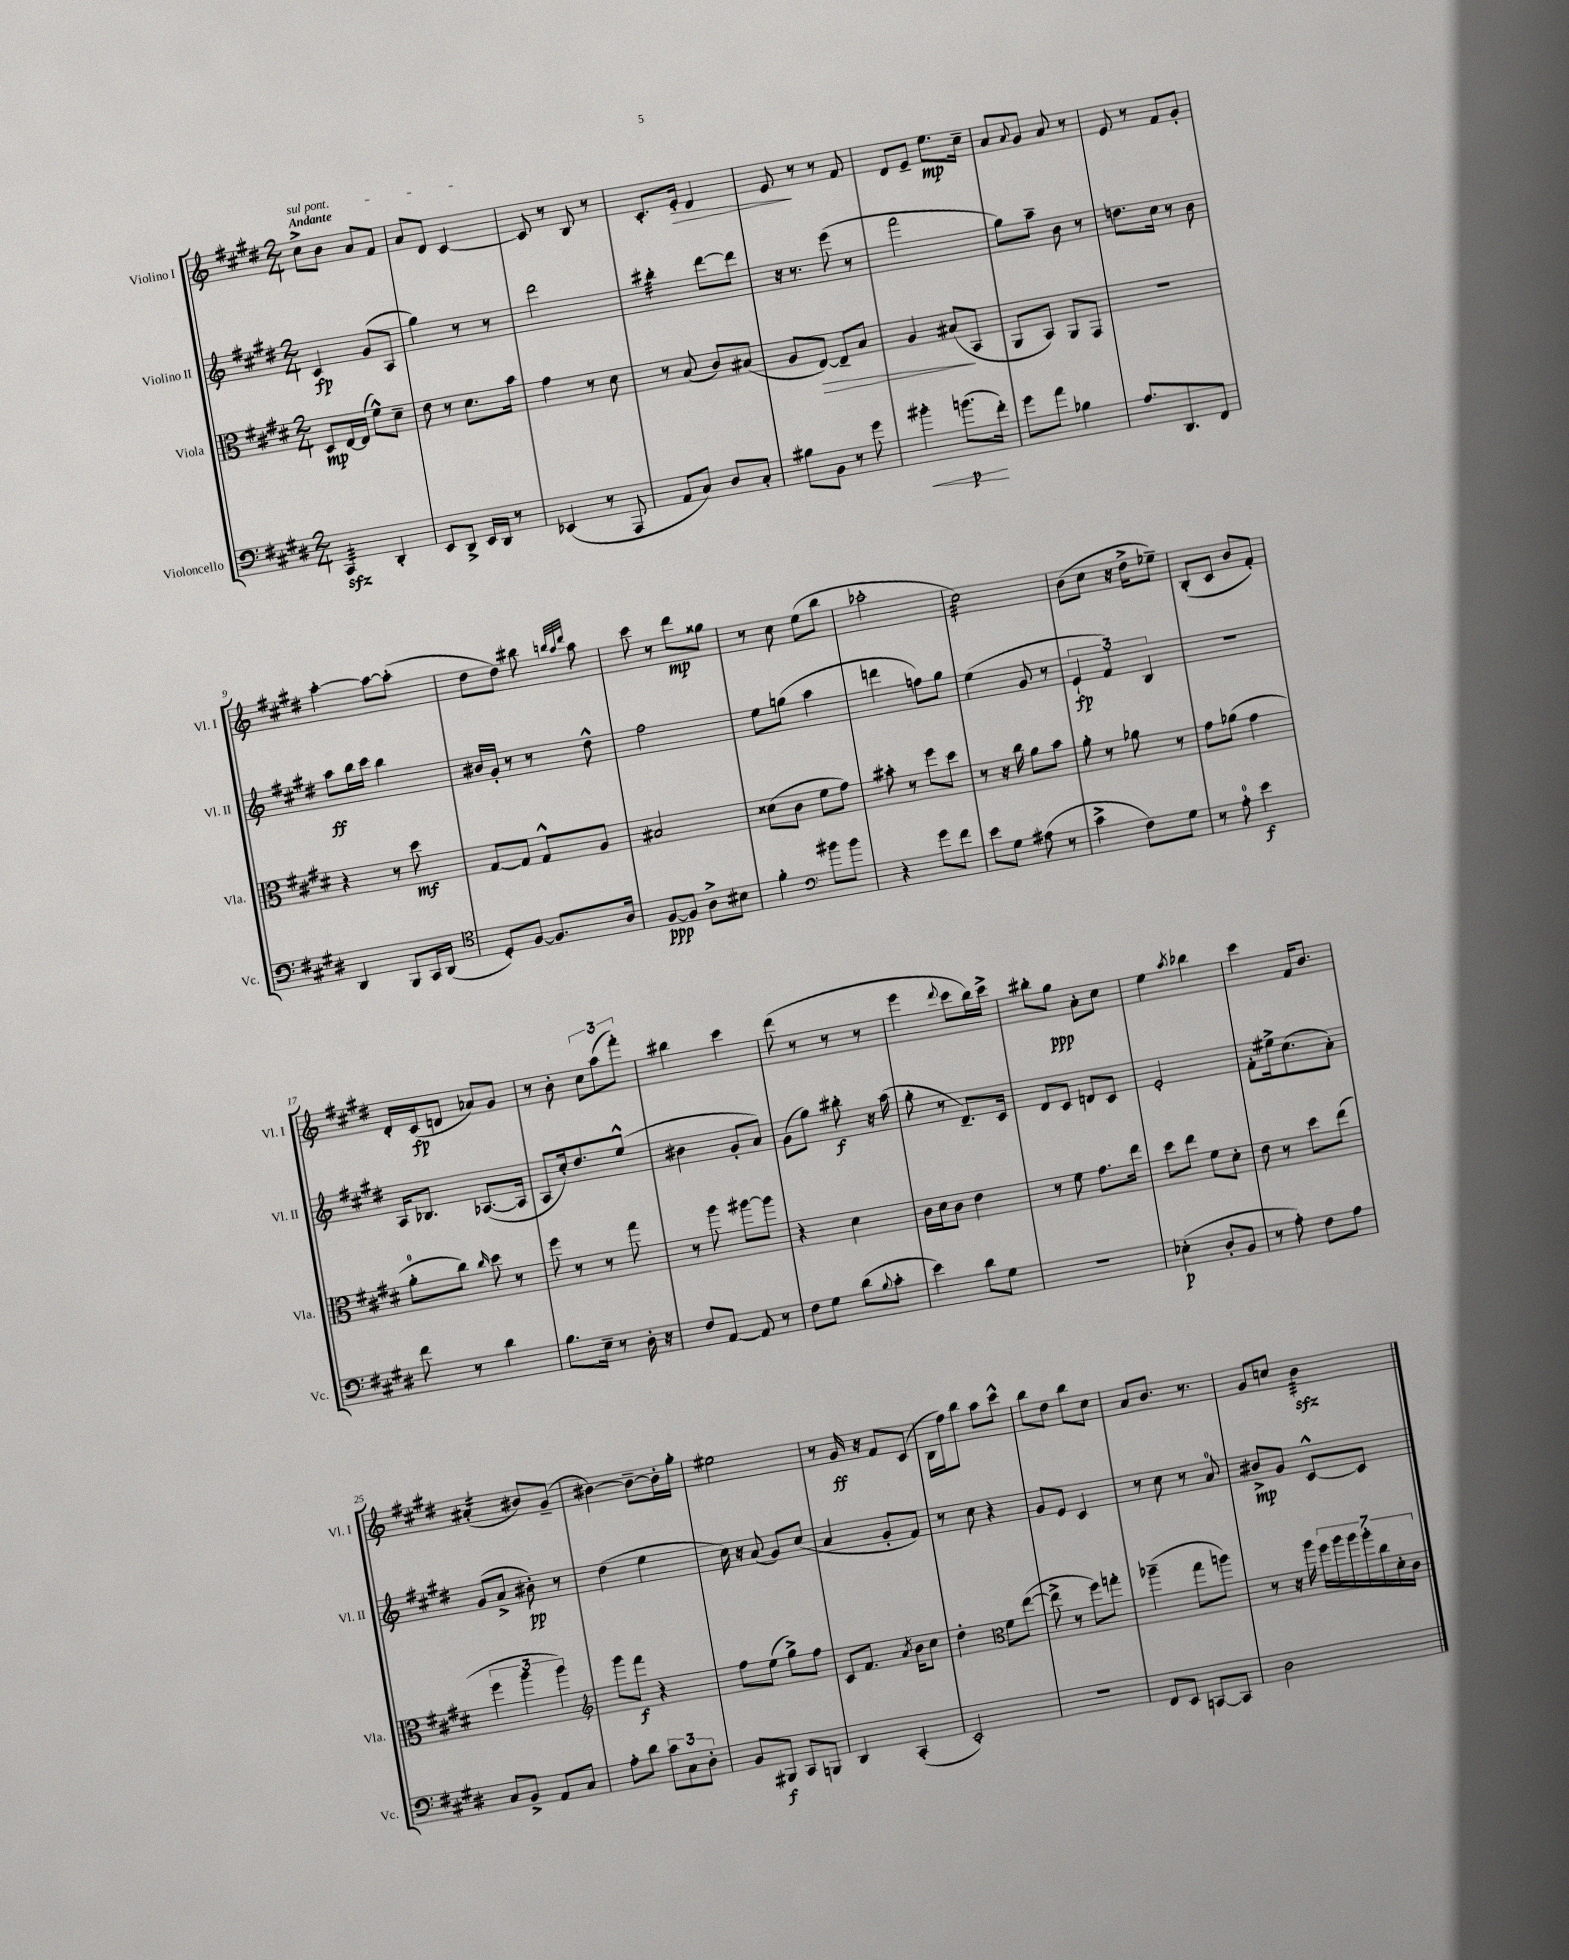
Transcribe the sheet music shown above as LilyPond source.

<<
\new StaffGroup <<
\new Staff = "s0" \with { instrumentName = "Violino I" shortInstrumentName = "Vl. I" } {
    \clef treble \key e \major \numericTimeSignature \time 2/4 \tempo "Andante"
    \once \override TextSpanner.bound-details.left.text = \markup { \italic "sul pont." } cis''8->\startTextSpan b'8 a'8 fis'8 |
    a'8 dis'8 cis'4~\stopTextSpan |
    cis'8 r8 b8 r8 |
    cis'8.-. e'16-.\> dis'4 |
    e'8\! r8 r8 fis'8 |
    dis'8 e'8-- e''8.\mp cis''16-- |
    a'8 \appoggiatura { a'8 } gis'8 a'8 r8 |
    e'8 r8 fis'8 gis'8-. |
    a''4~-. a''8~ a''8-.( |
    dis''8 dis''8) bis''8 \grace { b''32 a''32 dis'''32 } a''8 |
    cis'''8 r8 dis'''8\mp gisis''8 |
    r8 cis''8 e''8( b''8 |
    aes''2-. |
    cis''2:32) |
    b'8( cis''8 r16 dis''16-> ees''8--) |
    b8-.( cis'8 b'8 fis'8-.) |
    dis'16-. cis'16\fp( d'8 aes'8) gis'8 |
    r8 b'8-. \tuplet 3/2 { cis''8 a''8( fis'''8-.) } |
    bis''4 cis'''4 |
    dis'''8( r8 r8 r8 |
    e'''4 \appoggiatura { dis'''8 } cis'''8 b''16) cis'''16-> |
    bis''8-. gis''8\ppp a'8-. cis''8 |
    e''4 \acciaccatura { a''8 } bes''4 |
    cis'''4 fis'16 b'8. |
    ais'4:16-.( bis'8) gis'8--( |
    bis'4~) bis'8~-- bis'16-. gis''16-. |
    eis''2 |
    r8 gis'16\ff r16 fis'8 cis'8( |
    b16 fis''16) b''8 a''8 cis'''8-^ |
    b''8 dis''8 b''8 cis''8 |
    a'8 b'8. r8. |
    gis'8 c''8 b'4:32\sfz \bar "|." |
}
\new Staff = "s1" \with { instrumentName = "Violino II" shortInstrumentName = "Vl. II" } {
    \clef treble \key e \major \numericTimeSignature \time 2/4
    cis'4\fp gis'8( a8 |
    gis''4) r8 r8 |
    dis'''2 |
    bis''4:32-. dis'''8~ dis'''8 |
    r16 r8. e'''8( r8 |
    fis'''2 |
    gis''8) a''8-- b'8 r8 |
    d''8. cis''16 r8 b'8 |
    a''8\ff b''16 cis'''16 b''4 |
    bis'16 gis'16-. r8 r8 dis''8-^ |
    fis''2 |
    e''8 g''8( a''4 |
    d'''4 f''8) gis''8 |
    e''4( gis'8 r8 |
    \tuplet 3/2 { e'4-!\fp fis'4) b4 } |
    R2 |
    a16 bes8. aes8.~( aes16 |
    a8 cis''16-.) dis''8. e''8-^( |
    bis'4 gis'8-. a'8) |
    gis'8( gis''8) bis''8-.\f r16 a''16( |
    gis''8-. r8 dis'8.--) cis'16 |
    dis'8 cis'8 d'8 cis'8 |
    e'2-. |
    fis'8-. eis''16-> cis''8.( a'8-.) |
    gis'8( a'8-> bis'8-.\pp) r8 |
    dis''4( e''4 |
    cis''16) r16 a'8( gis'8) cis''8( |
    a'4 gis'8-. fis'8) |
    r8 cis''8 r4 |
    gis'8 e'8 cis'4 |
    r8 cis''8 r8 a'8-0 |
    bis'8->\mp gis'8 cis'8~-^ cis'8 \bar "|." |
}
\new Staff = "s2" \with { instrumentName = "Viola" shortInstrumentName = "Vla." } {
    \clef alto \key e \major \numericTimeSignature \time 2/4
    dis8\mp e16~ e16( fis'8-^) dis'8-- |
    e'8 r8 dis'8. b'16 |
    gis'4 r8 dis'8 |
    r8 b8( cis'8) bis8( |
    a8 e8~\>) e8-- b8 |
    a4 bis8\!( b,8 |
    a,8 b,8) a,8 gis,8 |
    R2 |
    r4 r8 dis''8\mf |
    gis8~ gis8 gis8-^ a8 |
    bis2 |
    disis'8( cis'8 fis'8 gis'8) |
    bis'8-. r8 fis''8 dis''8 |
    r8 r16 cis''16 a'8 b'8 |
    a'8-. r8 aes'8 r8 |
    gis'8 aes'8( gis'4 |
    a'8-0-. cis''8) \grace { cis''16 } dis''8 r8 |
    fis''8 r8 r8 gis''8 |
    r8 a''8 ais''8~ ais''8 |
    r4 dis'4 |
    cis'16 dis'16 cis'8 e'4 |
    r8 fis'8 gis'8. e''16 |
    dis''8 e''8 fis'8 dis'8-. |
    e'8 r8 dis''8 e''8( |
    \tuplet 3/2 { fis''4 a''4 a''4) } |
    \clef treble gis'''8 fis'''8\f r4 |
    fis''8 e''8( gis''8->) fis''8 |
    cis'8 fis'8. \acciaccatura { a'8 } b'16 cis''8 |
    dis''4-. \clef alto fis'8 e''8~( |
    e''8-> r8 fis''8) g''8-. |
    aes''4--( gis''8 a''8) |
    r8 r16 a''16 \tuplet 7/4 { fis''16 a''16 a''16 a''16-. cis''16 dis'16-. cis'16 } \bar "|." |
}
\new Staff = "s3" \with { instrumentName = "Violoncello" shortInstrumentName = "Vc." } {
    \clef bass \key e \major \numericTimeSignature \time 2/4
    cis,4:32\sfz dis,4-. |
    e,8 dis,8-> e,16 dis,16 r8 |
    ees,4( r8 a,,8 |
    a,8 cis8) dis8 cis8-. |
    bis8 b,8 r8 gis'8 |
    bis'4-.\< b'8.\p\!( fis'16-.) |
    gis'8 a'8 bes4 |
    a8. dis,8. fis,8 |
    dis,4 b,,8 cis,16 dis,16( |
    \clef tenor dis8-.) fis8~ fis8. a16 |
    fis8~\ppp fis8 a8-> bis8 |
    fis'4-. \clef bass bis'8 bis'8 |
    r4 gis'8 fis'8 |
    e'8 gis8 ais8( r8 |
    cis'4-> fis8) gis8 |
    r8 a8-0-. e'4\f |
    fis'8 r8 dis'4 |
    b8. e16-- r8 dis16-. r16 |
    fis8 a,8~ a,8 r8 |
    fis8 gis8 dis'8( \appoggiatura { b8 } cis'8-. |
    e'4) dis'8 gis8 |
    R2 |
    ees4-.\p( dis8-. b,8 |
    r8 a8-.) fis8 a8 |
    cis8 b,8-> a,8 cis8 |
    a8-. dis'8 \tuplet 3/2 { cis'8 cis8 dis8-. } |
    b,8 bis,,8\f cis,8 b,,8 |
    dis,4 cis,4-.( |
    e,2-.) |
    r2 |
    fis,8 e,8 c,8~ c,8 |
    dis2 \bar "|." |
}
>>
>>
